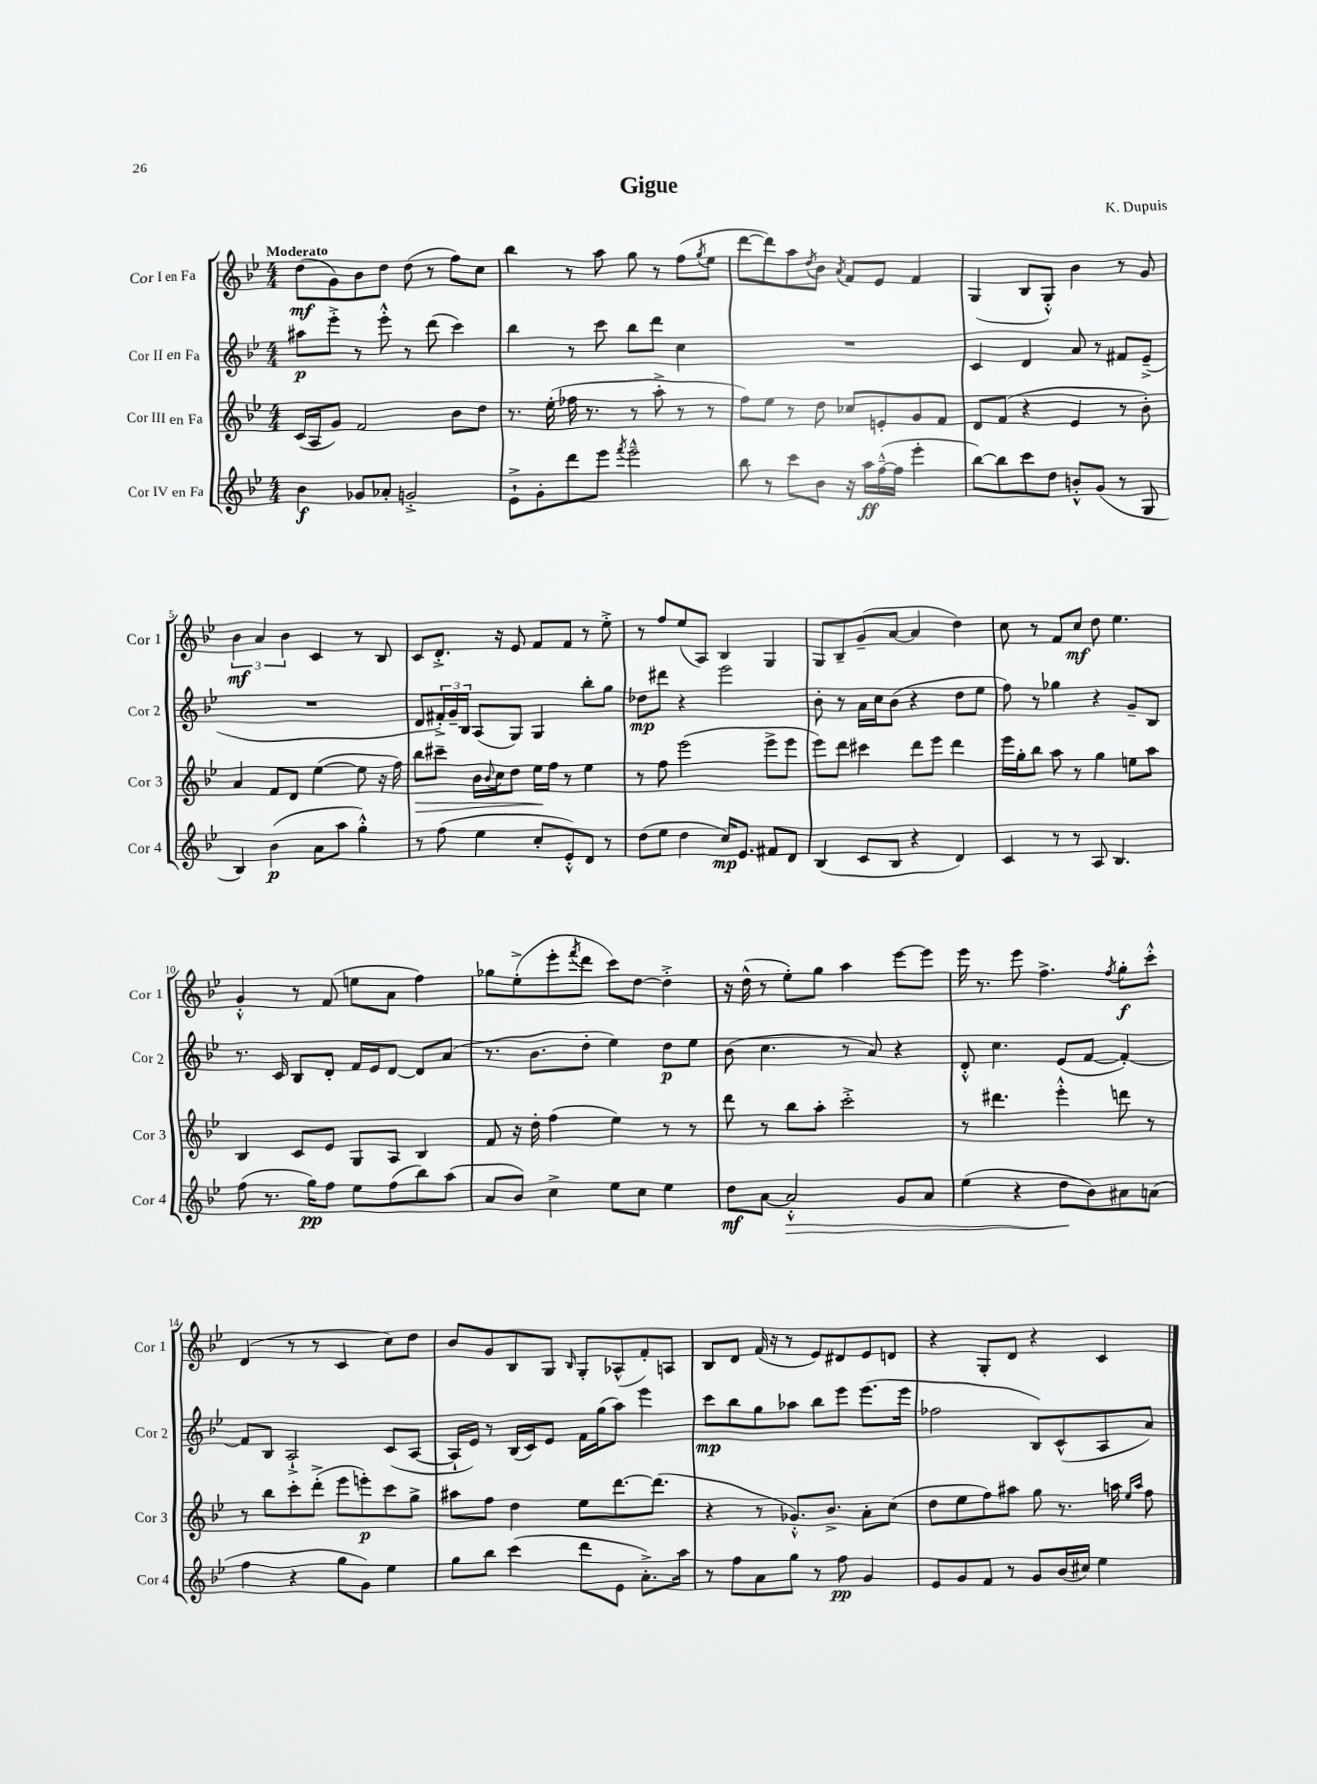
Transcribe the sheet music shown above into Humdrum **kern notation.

**kern	**kern	**kern	**kern
*staff4	*staff3	*staff2	*staff1
*clefG2	*clefG2	*clefG2	*clefG2
*k[b-e-]	*k[b-e-]	*k[b-e-]	*k[b-e-]
*M4/4	*M4/4	*M4/4	*M4/4
4b-\	(16c/LL	8aa#\L	(8dd\L
.	16A/J	.	.
.	8g/J)	8eee-'^\J	8g\)
8g-/L	2f/	8r	8b-\
8a-'/J	.	8eee-'^^\	8dd\J
2g'^/	.	8r	(8dd\
.	.	(8ddd\	8r
.	8b-\L	4ccc\)	8ff\L)
.	8dd\J	.	8cc\J
=	=	=	=
8e-`^\L	8.r	4bb-\	4bb-\
8g'\	.	.	.
.	(16ee-'\	.	.
8ddd\	16ff-\	8r	8r
.	8.r	.	.
8eee-\J	.	8ccc\	8aa\
8qfff/	.	.	.
2eee-~^^\	8r	8bb-\L	8gg\
.	8aa'^\	8ddd\J	8r
.	8r	4cc\	(8ff\L
.	.	.	8qgg/
.	8r	.	8ee-\J
=	=	=	=
8bb-\	8ff\L)	1r	[8ddd\L
8r	8ee-\J	.	8ddd\])
8ccc\L	8r	.	8aa\
.	.	.	8qdd/
8b-\J	8dd\	.	8b-\J
.	.	.	8qa/
16r	8cc-/L	.	8f/L
16aa\LL	.	.	.
([16ff~^^\	8e'/	.	8e-/J
16ff\]JJ	.	.	.
4eee-'\	8g/	.	4f/
.	8f/J	.	.
=	=	=	=
[8bb-\L)	8d/L	4c/	(4G/
8bb-\]	(8f/J	.	.
8ccc\	4r	4d/	8B-/L
8dd\J	.	.	8G'^^/J)
8b'^^/L	4e-/	8a/	4b-\
(8g/J	.	8r	.
8r	8r	8f#/L	8r
8G/	8b-'\)	(8e-~^/J	8g/
=	=	=	=
4B-/)	4a/	1r	6b-\
.	.	.	6a/
(4b-\	8f/L	.	.
.	.	.	6b-\
.	8d/J	.	.
8a\L	([4ee-\	.	4c/
8aa\J	.	.	.
4gg'^^\)	8ee-\]	.	8r
.	16r	.	8B-/
.	16ff\)	.	.
=	=	=	=
8r	8bb-\L	8d/L	8c/L
(8ff\	8ccc#~\J	24f#'^/L)	8.d'^/J
.	.	24g~/	.
.	.	24B-/JJ	.
4ee-\	16b-\LL	(8A/L	.
.	8qqb-/	.	.
.	16cc\J	.	16r
.	8dd\J	8G/J)	8e-/
8cc'/L	16ee-\LL	4G/	8f/L
.	16ff\JJ	.	.
8e-'^^/)	8r	.	8f/J
8d/J	4ee-\	8bb-'\L	8r
8r	.	8gg\J	8ee-'^\
=	=	=	=
(8dd\L	8r	8dd-\L	8r
8ee-\J	8ff\	8ddd#\J	8ff/L
4dd\	(2eee-\	4r	(8ee-/
.	.	.	8A/J)
16cc/LK)	.	2eee-\	4B-/
8.e-/J	.	.	.
8f#/L	8eee-^\L	.	4G/
8d/J	8eee-\J	.	.
=	=	=	=
(4B-/	8eee-\L)	8b-'\	8G/L
.	8ddd\J	8r	8B-~/
8c/L	4ccc#\	16a\LL	(8g~/
.	.	16cc\J	.
8B-/J	.	(8b-\J	[8a/J
4r	8ddd\L	4r	4a/]
.	8eee-\J	.	.
4d/)	4ddd\	8dd\L	4dd\)
.	.	8ee-\J	.
=	=	=	=
4c/	16eee-\LL	8ff\)	8cc\
.	16gg'\J	.	.
.	8bb-\J	8r	8r
8r	8aa\	4gg-\	8f/L
8r	8r	.	8cc/J
8A/	4gg\	4r	8dd\
4.B-/	.	.	4.ee-\
.	8ee\L	8g~/L	.
.	8aa\J	8B-/J	.
=	=	=	=
(8ff\	4B-/	8.r	4g'^^/
8.r	.	.	.
.	.	16c/	.
.	8c/L	8B-/L	8r
16gg\LK)	.	.	.
8ff\J	8e-/J	8d'/J	(8f/
8ee-\L	8G/L	16f/LL	8ee\L
.	.	16e-/J	.
(8ff\	8A/J	[8d/J	8a\J
8bb-\)	4B-/	8d/]L	4ff\)
(8aa\J	.	(8a/J	.
=	=	=	=
8a/L	8f/	8.r	8gg-\L
8b-/J)	16r	.	(8ee-'^\
.	16dd'\	8.b-\L	.
4cc^\	(4ff\	.	8eee-'\
.	.	.	8qfff/
.	.	8dd'\J	8ddd\J
8ee-\L	4ee-\)	4ee-\)	8ccc\L)
8cc\J	.	.	[8dd\J
4ee-\	8r	8dd\L	4dd'^\]
.	8r	8ee-\J	.
=	=	=	=
8dd\L	8ddd\	(8b-\	16r
.	.	.	(16dd^^\
[8a\J	8r	4.cc\	8r
2a'^^/]	8bb-\L	.	8ee-'\L)
.	8aa'\J	.	8gg\J
.	2ccc'^\	8r	4aa\
.	.	8a/)	.
8g/L	.	4r	[8eee-\L
8a/J	.	.	8eee-\]J
=	=	=	=
(4ee-\	8r	8d'^^/	16eee-\
.	.	.	8.r
.	4.ddd#\	4.cc\	.
4r	.	.	8eee-\
.	.	.	4.ff^\
8dd\L	4eee-'^^\	(8e-/L	.
8b-\)	.	[8f/J	.
.	.	.	8qff/
8a#\	8ddd\	4f'/_)	8gg'\L
(8a\J	8r	.	8ccc'^^\J
=	=	=	=
4ff\	8r	8f/]L	(4d/
.	8bb-\L	8B-/J	.
4r	8ccc'\	2A`^/	8r
.	(8ddd'^\J	.	8r
8gg\L	8eee-\L	.	4c/
8g\J)	8eee'\)	.	.
4ee-\	8ccc\	(8c/L	8cc\L)
.	8gg^\J	[8A/J	8dd\J
=	=	=	=
8gg\L	8aa#\L	16A`/]LL	8b-/L
.	.	16e-/JJ)	.
8bb-\J	8ff\J	8r	8g/
(4ccc\	4dd\	(16B-/LL	8B-/
.	.	16c/J)	.
.	.	8e-/J	8G/J
.	.	.	16qqB-/
8ddd\L	8ee-\L	16f\LL	8G'/L
.	.	(16gg\J	.
8e-\J	[8.ddd\	8aa\J)	(8A-^^/
8.a'^\L)	.	4eee-\	8f'/)
.	(8.ddd\]J	.	.
.	.	.	8A/J
16aa\Jk	.	.	.
=	=	=	=
8r	4r	8ccc\L	8B-/L
8ff\L	.	8bb-\	8d/J
8a\	8r	8gg\	(16f/
.	.	.	16r
8gg\J	8.g-'^^/L)	8aa-\J	8r
8r	.	8bb-\L	8e-/L)
.	8.b-^/J	.	.
8ff\	.	8eee-\J	8d#/
4g/	8a'\L	(8.eee-\L	8e-/
.	(8cc\J	.	8d/J
.	.	16eee-\Jk	.
=	=	=	=
8e-/L	8dd\L	2ff-\	4r
8g/	8ee-\	.	.
8f/J	8ff\)	.	8G'/L
8r	8aa#\J	.	8d/J
8g/L	8gg\	8B-/L)	4r
(16b-/L	8.r	(8c^^/	.
16cc#/JJ)	.	.	.
4ee-\	.	8A/	4c/
.	16aa\	.	.
.	16qqee-/LL	.	.
.	16qqaa/JJ	.	.
.	8ff\	8a/J)	.
==	==	==	==
*-	*-	*-	*-
